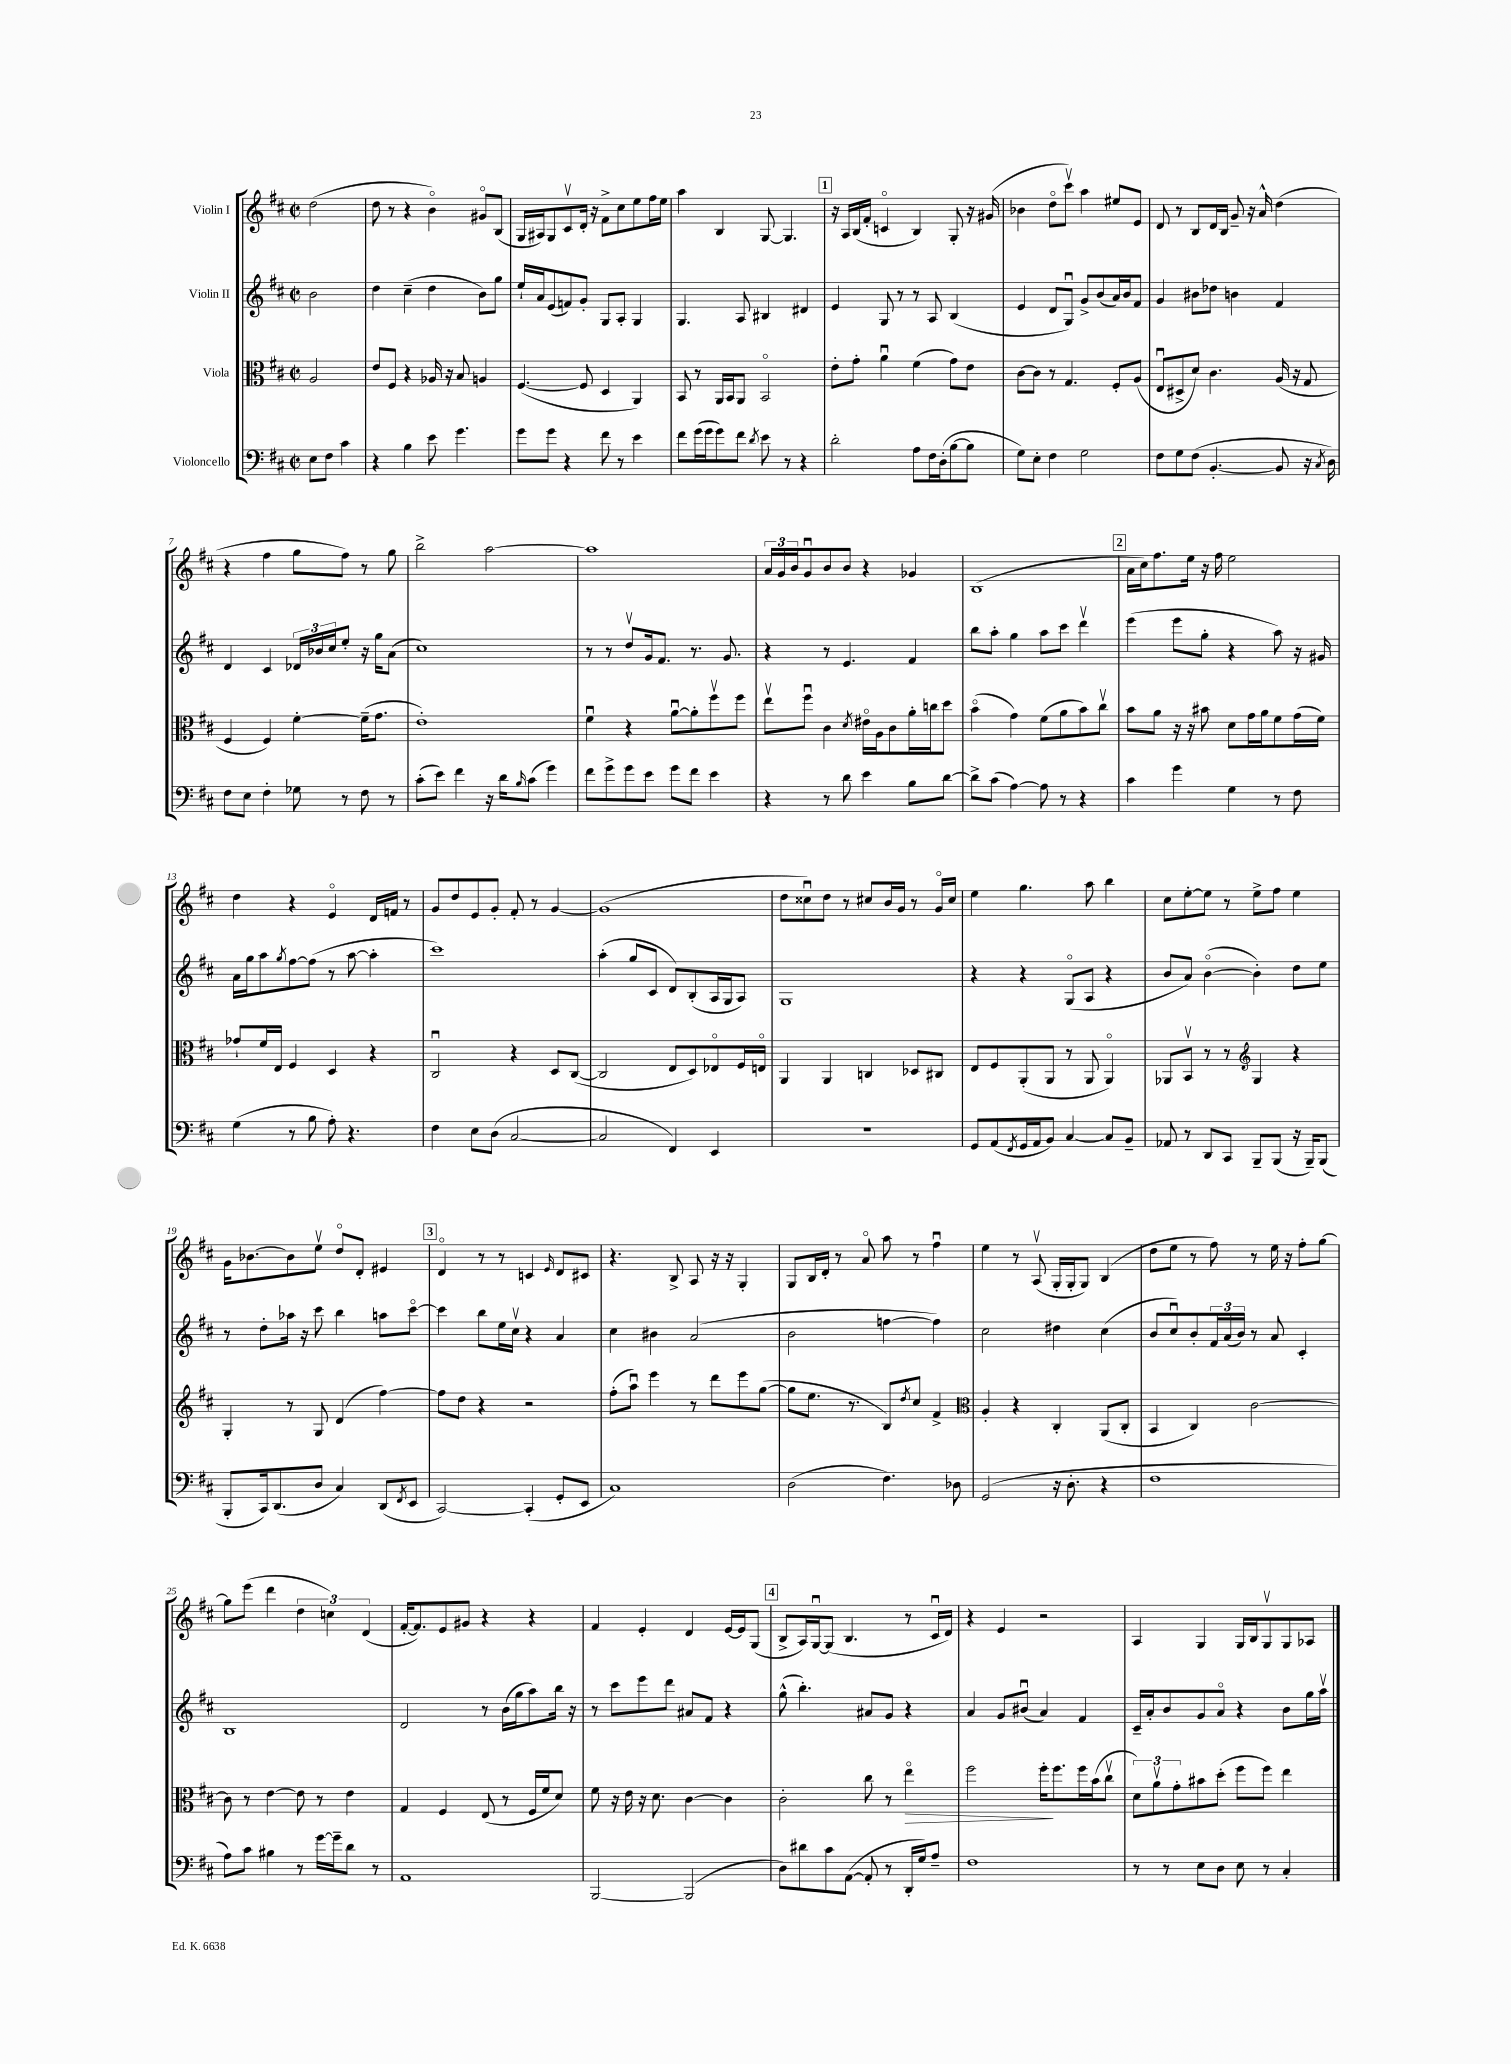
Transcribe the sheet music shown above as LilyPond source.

<<
\new StaffGroup <<
\new Staff = "s0" \with { instrumentName = "Violin I" } {
    \clef treble \key d \major \defaultTimeSignature \time 2/2 \partial 2
    d''2( |
    d''8 r8 r4 b'4\flageolet) gis'8\flageolet b8( |
    g16 ais16) g8 cis'8\upbow d'16-. r16 fis'8-> cis''8 e''8 fis''16 e''16 |
    a''4 b4 g8~ g4. |
    \mark \markup { \box "1" } r16 a16 b16( fis'16-. c'4\flageolet b4) g8-. r16 gis'16( |
    bes'4 d''8\flageolet cis'''8\upbow) a''4 eis''8 e'8 |
    d'8 r8 b8 d'16 b16 g'8-- r16 a'16-^ d''4( |
    r4 fis''4 g''8 fis''8) r8 g''8 |
    b''2-> a''2~ |
    a''1 |
    \tuplet 3/2 { a'16 g'16 b'16 } g'8\downbow b'8 b'8 r4 ges'4 |
    b1( |
    \mark \markup { \box "2" } a'16 cis''16) fis''8. e''16 r16 fis''16 e''2 |
    d''4 r4 e'4\flageolet d'16 f'16 r8 |
    g'8 d''8 e'8 g'8-. fis'8-. r8 g'4~ |
    g'1( |
    d''8 cisis''8\downbow) d''8 r8 cis''8 b'16 g'16 r8 g'16\flageolet cis''16 |
    e''4 g''4. a''8 b''4 |
    cis''8 e''8~-. e''8 r8 e''8-> fis''8 e''4 |
    g'16 bes'8.~ bes'8 e''8\upbow d''8\flageolet d'8-. eis'4 |
    \mark \markup { \box "3" } d'4\flageolet r8 r8 c'4 \grace { e'16 } d'8 cis'8 |
    r4. b8-> a8 r16 r16 g4-. |
    g8 b16 d'16-. r8 a'8\flageolet a''8 r8 fis''4\downbow |
    e''4 r8 a8\upbow( g16-. g16-. g8) b4( |
    d''8 e''8 r8 fis''8) r8 e''16 r16 fis''8-. g''8~ |
    g''8 e'''8( d'''4 \tuplet 3/2 { d''4 c''4) d'4( } |
    fis'16~-. fis'8.) e'8 gis'8 r4 r4 |
    fis'4 e'4-. d'4 e'16~ e'16 g8( |
    \mark \markup { \box "4" } b8-> a16) g16~\downbow g8( b4. r8 cis'16\downbow d'16) |
    r4 e'4 r2 |
    a4 g4 g16 b16 g8\upbow g8 aes8 \bar "|." |
}
\new Staff = "s1" \with { instrumentName = "Violin II" } {
    \clef treble \key d \major \defaultTimeSignature \time 2/2 \partial 2
    b'2 |
    d''4 cis''4--( d''4 b'8) g''8 |
    e''16-! a'16 e'8( f'8) g'8-. g8 a8-. g4 |
    g4. a8 bis4 dis'4 |
    \mark \markup { \box "1" } e'4 g8 r8 r8 a8 b4( |
    e'4 d'8 g8\downbow) g'8-> b'8( a'16) b'16 fis'8 |
    g'4 bis'8 des''8 b'4 fis'4 |
    d'4 cis'4 \tuplet 3/2 { des'16 bes'16 cis''16 } e''8-. r16 g''16 a'8( |
    cis''1) |
    r8 r8 d''8\upbow g'16 fis'8. r8. g'8. |
    r4 r8 e'4. fis'4 |
    b''8 a''8-. g''4 a''8 cis'''8 d'''4\upbow |
    \mark \markup { \box "2" } e'''4( e'''8 g''8-. r4 a''8) r16 gis'16 |
    a'16 g''16 a''8 \acciaccatura { g''8 } fis''8~ fis''8( r8 a''8~ a''4-. |
    cis'''1) |
    a''4-.( g''8 cis'8 d'8) b8-.( a16 g16 a8) |
    g1 |
    r4 r4 g8\flageolet( a8 r4 |
    b'8 a'8) b'4~\flageolet( b'4-.) d''8 e''8 |
    r8 d''8-. aes''16 r16 cis'''8 b''4 a''8 cis'''8~\flageolet |
    \mark \markup { \box "3" } cis'''4 b''8 e''16 cis''16\upbow r4 a'4 |
    cis''4 bis'4 a'2( |
    b'2 f''4~ f''4) |
    cis''2 dis''4 cis''4( |
    b'8 cis''8\downbow) b'8-. \tuplet 3/2 { fis'16 a'16( b'16) } r8 a'8 cis'4-. |
    b1 |
    d'2 r8 b'16( g''16 a''8) b''16 r16 |
    r8 cis'''8 e'''8 d'''8 ais'8 fis'8 r4 |
    \mark \markup { \box "4" } g''8-^( b''4.-.) ais'8 g'8 r4 |
    a'4 g'8 bis'8\downbow( a'4) fis'4 |
    cis'16-- a'16-. b'8 g'8 a'8\flageolet r4 b'8 g''16 a''16\upbow \bar "|." |
}
\new Staff = "s2" \with { instrumentName = "Viola" } {
    \clef alto \key d \major \defaultTimeSignature \time 2/2 \partial 2
    a2 |
    e'8 fis8 r4 aes16 r16 b8 a4 |
    fis4.~( fis8 d4 a,4) |
    b,8 r8 a,16 b,16 a,8 b,2\flageolet |
    \mark \markup { \box "1" } e'8-. g'8-. a'4\downbow fis'4( g'8) e'8 |
    cis'8~ cis'8 r8 g4. fis8-. a8( |
    e8\downbow dis8-> d'8) cis'4. a16( r16 g8 |
    fis4 fis4) fis'4~-. fis'16--( g'8. |
    e'1-.) |
    fis'4\downbow r4 a'8~\downbow a'8-. fis''8\upbow fis''8 |
    e''8\upbow fis''8\downbow cis'4 \acciaccatura { d'8 } eis'16\flageolet a16 cis'8 a'16-. c''16 d''8 |
    b'4\flageolet( g'4) fis'8( a'8 b'8) cis''8\upbow |
    \mark \markup { \box "2" } b'8 a'8 r16 r16 bis'8 d'8 g'16 a'16 fis'8 g'16( fis'16) |
    ges'8-! fis'16 e16 fis4 d4 r4 |
    cis2\downbow r4 d8 cis8~( |
    cis2 e8 d8) ees8\flageolet fis16 e16\flageolet |
    a,4 a,4 c4 des8 cis8 |
    e8 fis8 a,8-.( a,8 r8 a,8 a,4\flageolet) |
    aes,8 b,8\upbow r8 r8 \clef treble g4 r4 |
    g4-. r8 g8 d'4( fis''4~) |
    \mark \markup { \box "3" } fis''8 d''8 r4 r2 |
    fis''8-.( a''8\downbow) e'''4 r8 d'''8 e'''8 g''8~( |
    g''8 e''8. r8. b8) \acciaccatura { d''8 } cis''8 fis'4-> |
    \clef alto a4-. r4 cis4-. a,8( cis8-. |
    b,4 cis4) cis'2~ |
    cis'8 r8 e'4~ e'8 r8 e'4 |
    g4 fis4 e8( r8 fis16 fis'16 d'8) |
    fis'8 r16 e'16 r16 d'8. cis'4~ cis'4 |
    \mark \markup { \box "4" } cis'2-. cis''8 r8 e''4\flageolet\> |
    fis''2 fis''16-.\! fis''8. fis''16 b'16( cis''8\upbow |
    \tuplet 3/2 { d'8) a'8\upbow g'8-. } bis'8 d''8-.( fis''8 fis''8) e''4 \bar "|." |
}
\new Staff = "s3" \with { instrumentName = "Violoncello" } {
    \clef bass \key d \major \defaultTimeSignature \time 2/2 \partial 2
    e8 fis8 cis'4 |
    r4 b4 e'8 g'4. |
    g'8 g'8 r4 fis'8 r8 e'4 |
    fis'8 g'16( g'16 g'8) fis'8 \acciaccatura { d'8 } e'8 r8 r4 |
    \mark \markup { \box "1" } d'2-. a8 fis16 d16-.( b8~ b8 |
    g8) e8-. fis4 g2 |
    fis8 g8 fis8( b,4.~-. b,8 r16 \acciaccatura { cis8 } d16) |
    fis8 e8 fis4-. ges8 r8 fis8 r8 |
    cis'8-.( e'8) fis'4 r16 d'16 \grace { b16 } cis'8( g'4) |
    fis'8 g'8-> g'8 e'8 g'8 fis'8 e'4 |
    r4 r8 d'8 e'4 b8 d'8~ |
    d'8-> cis'8( a4~) a8 r8 r4 |
    \mark \markup { \box "2" } cis'4 g'4 g4 r8 fis8 |
    g4( r8 b8 a8-.) r4. |
    fis4 e8 d8( cis2~ |
    cis2 fis,4) e,4 |
    R1 |
    g,8 a,8( \acciaccatura { fis,8 } g,16 a,16 b,8) cis4~ cis8 b,8-- |
    aes,8 r8 d,8 cis,8 b,,8-- b,,8( r16 b,,16--) b,,8( |
    b,,8-. cis,16) d,8.( d8 cis4) d,8( \acciaccatura { fis,8 } e,8 |
    \mark \markup { \box "3" } cis,2~) cis,4-.( g,8-. e,8 |
    cis1) |
    d2( fis4.) des8 |
    g,2( r16 d8.-. r4 |
    fis1 |
    a8) cis'8 bis4 r8 g'16~ g'16-- d'8 r8 |
    a,1 |
    b,,2~ b,,2( |
    \mark \markup { \box "4" } d8) dis'8 cis'8 a,8~( a,8-. r8 d,16-. g16) a8-- |
    fis1 |
    r8 r8 e8 d8 e8 r8 cis4-. \bar "|." |
}
>>
>>
